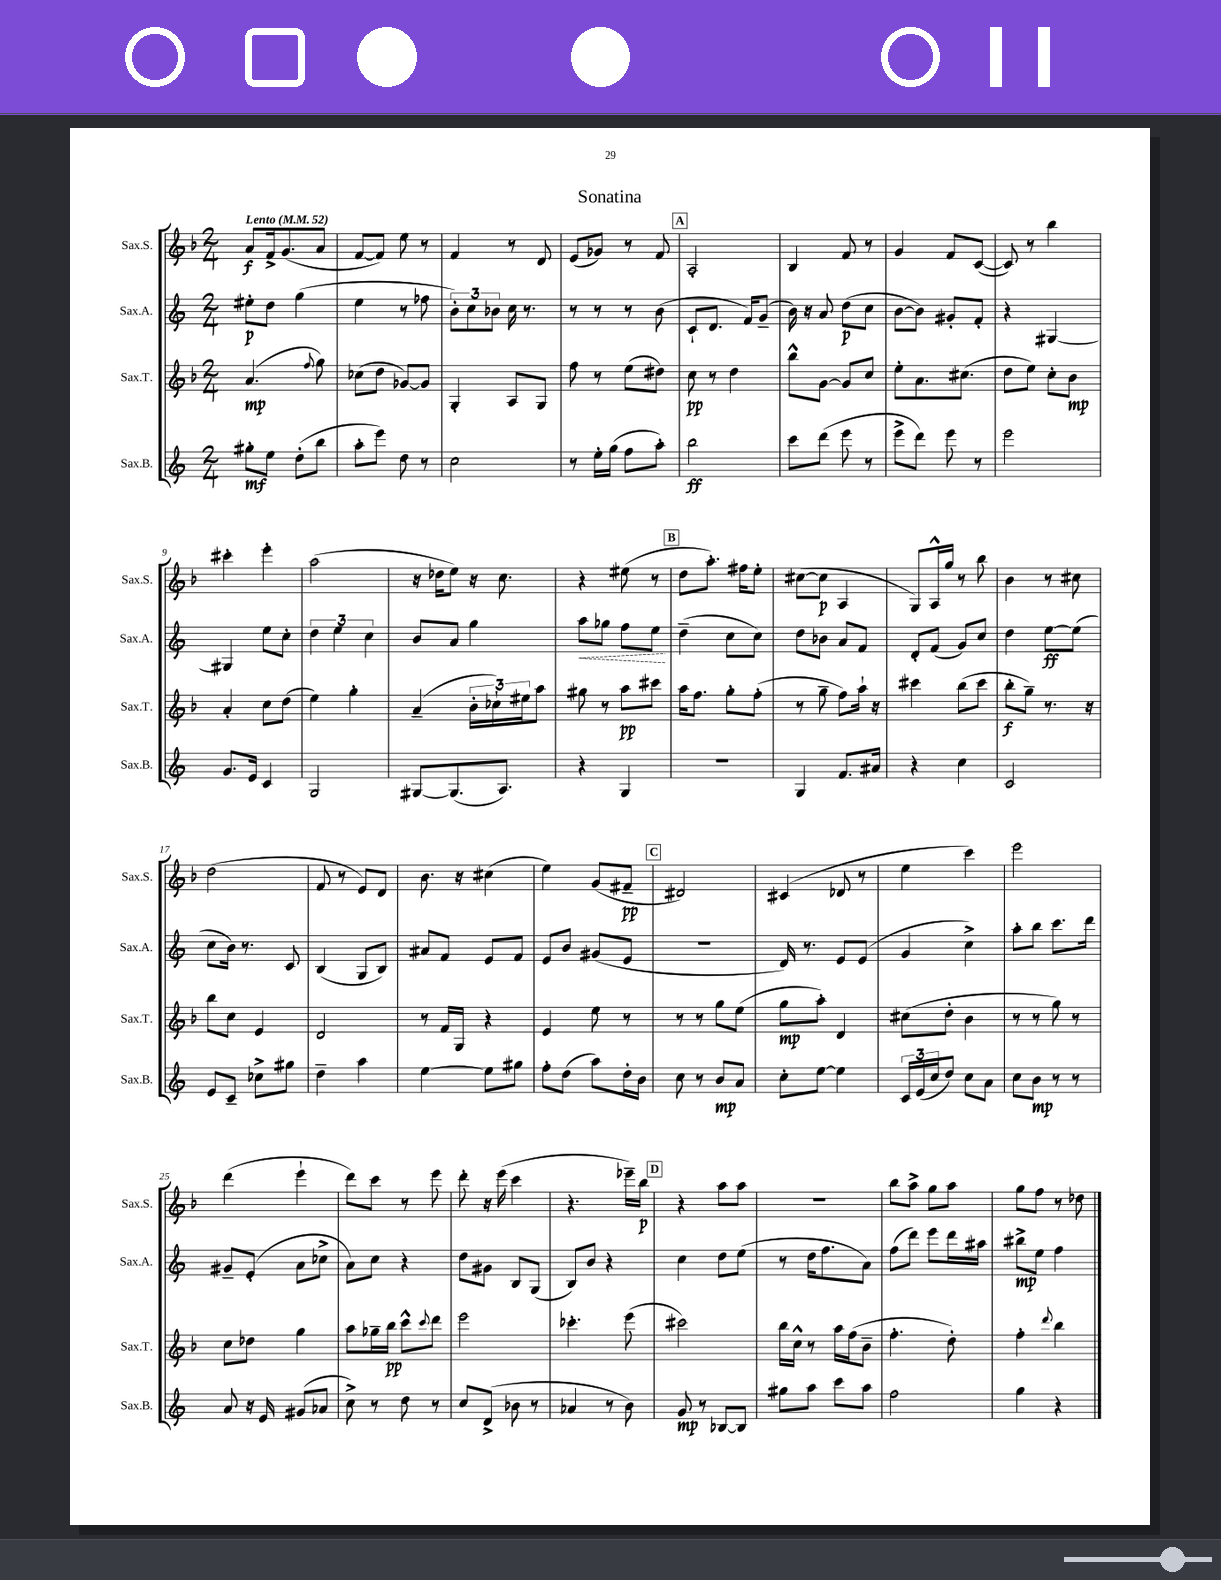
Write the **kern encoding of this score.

**kern	**kern	**kern	**kern
*staff4	*staff3	*staff2	*staff1
*clefG2	*clefG2	*clefG2	*clefG2
*k[]	*k[b-]	*k[]	*k[b-]
*M2/4	*M2/4	*M2/4	*M2/4
*MM52	*MM52	*MM52	*MM52
8gg#'\L	(4.a/	8ee#'\L	8a/L
8ee\J	.	8dd\J	16f^/k
.	.	.	(8.g/
(8dd'\L	.	(4gg\	.
.	8qqff/	.	.
8bb\J	8gg\)	.	8a/J
=	=	=	=
8aa'\L	(8cc-\L	4ee\	[8f/L
8eee\J)	8dd\J	.	8f/]J)
8dd\	[8g-/L)	8r	8ee\
8r	8g-/]J	8ff-\	8r
=	=	=	=
2cc\	4G'/	12b'\L)	4f/
.	.	12cc\	.
.	.	12b-\J	.
.	8A/L	16cc\	8r
.	.	8.r	.
.	8G/J	.	8d/
=	=	=	=
8r	8ff\	8r	(8e/L
16ee'\LL	8r	8r	8g-/J)
(16gg\JJ	.	.	.
8ff\L	(8ee\L	8r	8r
8aa'\J)	8dd#\J)	(8b\	8f/
=	=	=	=
2bb\	8cc\	8c`/L	2A'/
.	8r	8.d/J	.
.	4dd\	.	.
.	.	16f/LK)	.
.	.	(8g~/J	.
=	=	=	=
8ccc\L	8bb-^^\L	16b\)	4B-/
.	.	16r	.
(8ddd\J	[8g\J	8a/	.
8eee\	8g/]L	(8dd\L	8f/
8r	8cc/J	8cc\J	8r
=	=	=	=
8eee^\L	8ee'\L	[8b\L	4g/
8ddd\J)	8.a\	8b\]J)	.
8eee\	.	8g#'/L	8f/L
.	(8.cc#\J	.	.
8r	.	8f'/J	([8c/J
=	=	=	=
2eee\	8dd\L	4r	8c/])
.	8ee\J)	.	8r
.	8cc'\L	[4G#/	4bb-\
.	8b-\J	.	.
=	=	=	=
8.g/L	4a'/	4G#/]	4ccc#'\
16e/Jk	.	.	.
4c/	8cc\L	8ee\L	4eee'\
.	(8dd\J	8cc'\J	.
=	=	=	=
2G/	4ee\)	6dd\	(2aa\
.	.	6ee\	.
.	4gg'\	.	.
.	.	6cc\	.
=	=	=	=
[8G#/L	(4a~/	8b/L	16r
.	.	.	16dd-\LK
(8.G#/]	.	8a/J	8ee\J)
.	24b-'\LL	4gg\	16r
.	24cc-`\)	.	.
8.A/J)	.	.	8.cc\
.	24ee#\J	.	.
.	8aa\J	.	.
=	=	=	=
4r	8gg#\	8aa\L	4r
.	8r	8gg-\J	.
4G/	8aa\L	8ff\L	(8ee#\
.	8ccc#\J	8ee\J	8r
=	=	=	=
2r	16aa\LK	(4dd~\	8dd\L
.	8.ff\J	.	.
.	.	.	8.aa'\J)
.	8gg'\L	8cc\L	.
.	.	.	16ff#\LK
.	(8ff'\J	8cc\J)	8ee'\J
=	=	=	=
4G/	8r	8dd\L	([8cc#\L
.	8gg~\	8b-\J	8cc#\]J
8.f/L	8ff\L)	8a/L	4A/
.	16aa`\Jk	8f/J	.
16a#/Jk	16r	.	.
=	=	=	=
4r	4ccc#\	8d'/L	8G/L)
.	.	(8f/J	16A^^/L
.	.	.	16gg/JJ
4cc\	(8bb-\L	8g/L)	8r
.	8ccc#\J	8cc/J	8bb-\
=	=	=	=
2c/	8bb-'\L	4dd\	4b-\
.	8gg~\J)	.	.
.	8.r	[8ee\L	8r
.	.	(8ee\]J	8cc#\
.	16r	.	.
=	=	=	=
8e/L	8bb-\L	8cc\L	(2dd\
8c~/J	8cc\J	16b\Jk)	.
.	.	8.r	.
8cc-^\L	4e/	.	.
8gg#\J	.	8c/	.
=	=	=	=
4dd~\	2d/	(4B/	8f/
.	.	.	8r
4aa\	.	8G/L	8e/L)
.	.	8B/J)	8d/J
=	=	=	=
[4ee\	8r	8a#/L	8.b-\
.	16f/LL	8f/J	.
.	16G/JJ	.	16r
8ee\]L	4r	8e/L	(4cc#\
8gg#\J	.	8f/J	.
=	=	=	=
8ff'\L	4e/	8e/L	4ee\)
(8dd\J	.	8b/J	.
8aa\L)	8ee\	(8g#/L	(8g/L
16dd'\L	8r	8e/J	8f#~/J
16b\JJ	.	.	.
=	=	=	=
8cc\	8r	2r	2d#/)
8r	8r	.	.
8b/L	8gg\L	.	.
8a/J	(8ee\J	.	.
=	=	=	=
8cc'\L	8gg\L	16d/)	(4c#/
.	.	8.r	.
[8ee\J	8aa'\J)	.	.
4ee\]	4d/	8e/L	8d-/
.	.	(8e/J	8r
=	=	=	=
24c/LL	(8cc#\L	4g/	4ee\
(24e/	.	.	.
24cc/J	.	.	.
8dd/J)	8dd'\J	.	.
8cc\L	4b-\	4cc^\)	4ccc\)
8a\J	.	.	.
=	=	=	=
8cc\L	8r	8aa'\L	2eee\
8b\J	8r	8bb\J	.
8r	8gg\)	8.ccc\L	.
8r	8r	.	.
.	.	16ddd\Jk	.
=	=	=	=
8a/	8cc\L	8g#~/L	(4ddd\
16r	8dd-\J	(8e'/J	.
16e/	.	.	.
(8g#/L	4gg\	8a\L	4eee`\
8a-/J	.	8cc-^\J	.
=	=	=	=
8cc^\)	8aa\L	8a\L)	8ddd\L)
8r	16gg-~\L	8cc\J	8ccc\J
.	16bb-\JJ	.	.
8dd\	8ccc^^\L	4r	8r
.	8qqccc/	.	.
8r	8ddd\J	.	8eee\
=	=	=	=
8cc/L	2eee\	8dd\L	8ddd'\
(8d^/J	.	8g#\J	16r
.	.	.	(16eee\
8b-\	.	8B/L	4ccc\
8r	.	(8G/J	.
=	=	=	=
4a-/	4.ccc-'\	8B/L)	4.r
.	.	8b/J	.
8r	.	4r	.
8b\)	(8eee\	.	16eee-~\LL)
.	.	.	16bb-\JJ
=	=	=	=
8g/	2ccc#\)	4cc\	4r
8r	.	.	.
[8B-/L	.	8dd\L	8aa\L
8B-/]J	.	(8ee\J	8aa\J
=	=	=	=
8gg#\L	16bb-\LL	8r	2r
.	16cc^^\JJ	.	.
8aa\J	8r	16dd\LK	.
.	.	8.ff\	.
8ccc\L	16aa\LL	.	.
.	(16ff\J	.	.
8aa\J	8b-~\J	8a\J)	.
=	=	=	=
2ff\	4.ff'\	(8ff\L	8bb-\L
.	.	8ddd\J)	8aa^\J
.	.	8eee\L	8gg\L
.	8dd'\)	16ddd\L	8aa\J
.	.	16aa#\JJ	.
=	=	=	=
4gg\	4ff'\	8bb#^\L	8gg\L
.	.	8ee\J	8ff\J
.	8qqddd/	.	.
4r	4bb-\	4ff\	8r
.	.	.	8dd-\
==	==	==	==
*-	*-	*-	*-
